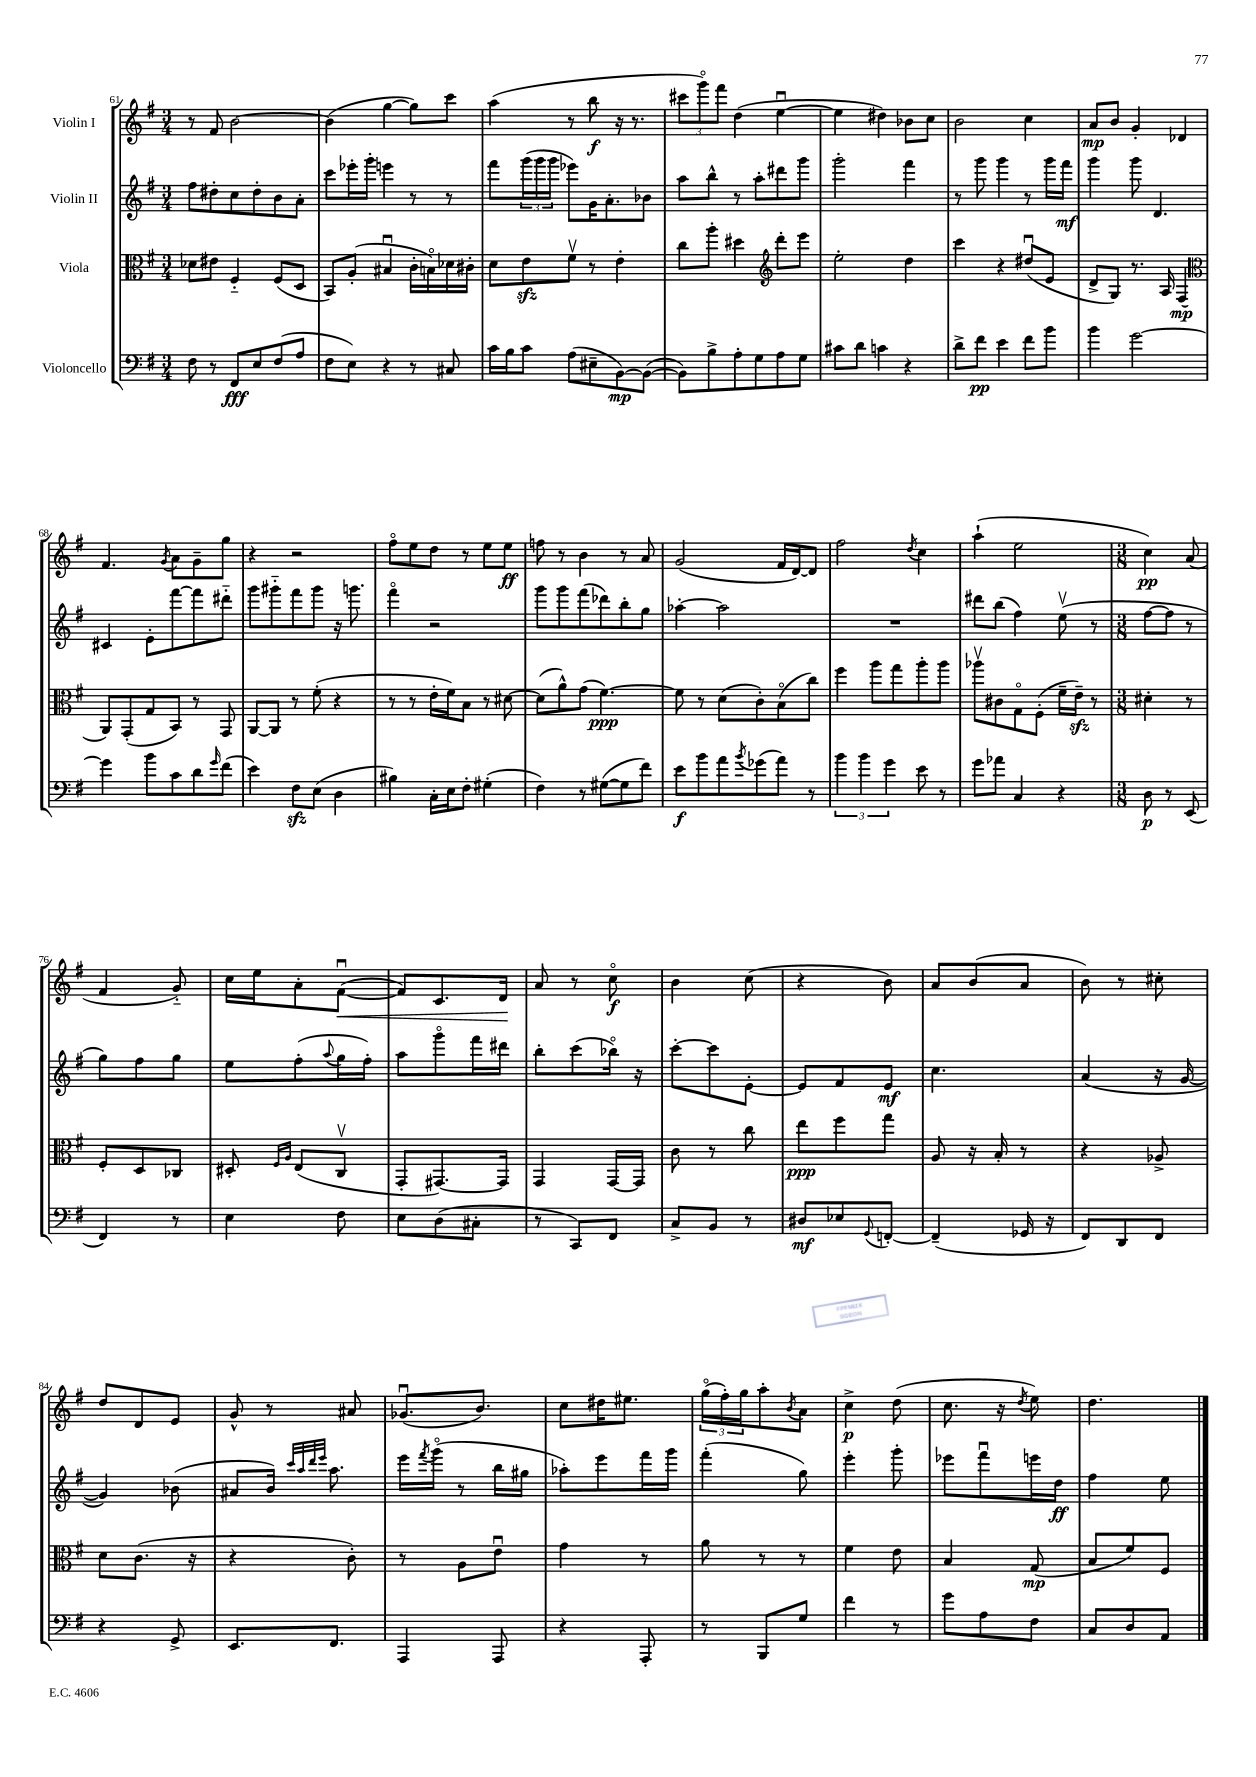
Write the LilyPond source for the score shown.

<<
\new StaffGroup <<
\new Staff = "s0" \with { instrumentName = "Violin I" } {
    \clef treble \key g \major \numericTimeSignature \time 3/4
    r8 fis'8 b'2~ |
    b'4( g''4~ g''8) c'''8 |
    a''4( r8 b''8\f r16 r8. |
    \tuplet 3/2 { cis'''8 g'''8\flageolet) fis'''8 } d''4( e''4~\downbow |
    e''4 dis''4) bes'8 c''8 |
    b'2 c''4 |
    a'8\mp b'8 g'4-. des'4 |
    fis'4. \acciaccatura { g'8 } a'8 g'8-- g''8 |
    r4 r2 |
    fis''8\flageolet e''8 d''8 r8 e''8 e''8\ff |
    f''8 r8 b'4 r8 a'8 |
    g'2( fis'16 d'16~) d'8 |
    fis''2 \acciaccatura { d''8 } c''4 |
    a''4-!( e''2 |
    \numericTimeSignature \time 3/8 c''4\pp) a'8( |
    fis'4 g'8-_) |
    c''16 e''16 a'8-. fis'8~\downbow\<( |
    fis'8) c'8. d'16\! |
    a'8 r8 c''8\flageolet\f |
    b'4 c''8( |
    r4 b'8) |
    a'8 b'8( a'8 |
    b'8) r8 cis''8-. |
    d''8 d'8 e'8 |
    g'8-^ r8 ais'8 |
    ges'8.\downbow( b'8.) |
    c''8 dis''16 eis''8. |
    \tuplet 3/2 { g''16\flageolet( fis''16-.) g''16 } a''8-. \acciaccatura { b'8 } a'8 |
    c''4->\p d''8( |
    c''8. r16 \acciaccatura { d''8 } e''8) |
    d''4. \bar "|." |
}
\new Staff = "s1" \with { instrumentName = "Violin II" } {
    \clef treble \key g \major \numericTimeSignature \time 3/4
    fis''8 dis''8-. c''8 dis''8-. b'8 a'8-. |
    c'''8 ees'''16-. g'''16-. e'''4 r8 r8 |
    fis'''8 \tuplet 3/2 { g'''16( g'''16 g'''16 } ees'''8) g'16 a'8.-. bes'8 |
    a''8 b''8-^ r8 a''8-. dis'''8 g'''8 |
    g'''2-. fis'''4 |
    r8 g'''8 g'''4 r8 g'''16 fis'''16\mf |
    g'''4 g'''8 d'4. |
    cis'4 e'8-. fis'''8~ fis'''8 dis'''8-_ |
    g'''8 gis'''8-_ fis'''8 gis'''8 r16 g'''8. |
    fis'''4\flageolet r2 |
    g'''8 g'''8 fis'''8( des'''8) b''8-. g''8 |
    aes''4~-. aes''2 |
    R2. |
    dis'''8 b''8( fis''4) e''8\upbow( r8 |
    \numericTimeSignature \time 3/8 fis''8~ fis''8 r8 |
    g''8) fis''8 g''8 |
    e''8 fis''8-.( \appoggiatura { a''8 } g''16 fis''16-.) |
    a''8 g'''8\flageolet fis'''16 dis'''16 |
    b''8-. c'''8( bes''16\flageolet) r16 |
    c'''8~-. c'''8 e'8~-. |
    e'8 fis'8 e'8\mf |
    c''4. |
    a'4( r16 g'16~ |
    g'4) bes'8( |
    ais'8 b'16) \grace { c'''32 a''32 d'''32 e'''32 } a''8. |
    e'''16 \acciaccatura { fis'''8 } g'''16\flageolet( r8 b''16 gis''16 |
    aes''8-.) e'''8 fis'''16 g'''16 |
    fis'''4-.( g''8) |
    e'''4-. g'''8-. |
    ees'''8 fis'''8\downbow e'''16 d''16\ff |
    fis''4 e''8 \bar "|." |
}
\new Staff = "s2" \with { instrumentName = "Viola" } {
    \clef alto \key g \major \numericTimeSignature \time 3/4
    des'8 eis'8 fis4-_ fis8( d8 |
    b,8) a8-.( bis4\downbow c'16-. b16\flageolet) des'16 cis'16-. |
    d'8 e'8\sfz fis'8\upbow r8 e'4-. |
    c''8 a''8-. dis''4 \clef treble d'''8-. e'''8 |
    e''2-. d''4 |
    c'''4 r4 dis''8\downbow( e'8 |
    d'8-> g8) r8. a16 fis4\mp( |
    \clef alto a,8) g,8-.( g8 b,8) r8 g,8 |
    a,8~ a,8 r8 fis'8-.( r4 |
    r8 r8 e'16-. fis'16) b8 r8 dis'8~ |
    dis'8( a'8-^) g'8( fis'4.~\ppp) |
    fis'8 r8 d'8( c'8-.) b8\flageolet( c''8) |
    fis''4 a''8 g''8 a''8-. a''8 |
    aes''8\upbow cis'8 g8\flageolet fis8-.( fis'16-- e'16--\sfz) r8 |
    \numericTimeSignature \time 3/8 dis'4-. r8 |
    fis8-. d8 ces8 |
    dis8-. \grace { fis16 a16 } e8( c8\upbow |
    g,8-. gis,8.~) gis,16 |
    g,4 g,16~ g,16 |
    c'8 r8 c''8 |
    e''8\ppp fis''8 g''8 |
    a8 r16 b16-. r8 |
    r4 aes8-> |
    d'8 c'8.( r16 |
    r4 c'8-.) |
    r8 a8 e'8\downbow |
    g'4 r8 |
    a'8 r8 r8 |
    fis'4 e'8 |
    b4 g8\mp( |
    b8 fis'8) fis8 \bar "|." |
}
\new Staff = "s3" \with { instrumentName = "Violoncello" } {
    \clef bass \key g \major \numericTimeSignature \time 3/4
    fis8 r8 fis,8\fff e8 fis8( a8 |
    fis8 e8) r4 r8 cis8 |
    c'16 b16 c'8 a8( eis8-- b,8~\mp) b,8~( |
    b,8) b8-> a8-. g8 a8 g8 |
    cis'8 d'8 c'4 r4 |
    d'8-> fis'8\pp e'4 fis'8 b'8 |
    b'4 g'2~ |
    g'4 b'8 c'8 d'8 \grace { g'16 } fis'8( |
    e'4) fis8\sfz e8( d4 |
    bis4) c16-. e16 fis8-. gis4-.( |
    fis4) r8 gis8~( gis8 fis'8) |
    e'8\f b'8 a'8 \acciaccatura { b'8 } ges'8( a'8) r8 |
    \tuplet 3/2 { b'4 b'4 g'4 } e'8 r8 |
    g'8 aes'8 c4 r4 |
    \numericTimeSignature \time 3/8 d8\p r8 e,8( |
    fis,4) r8 |
    e4 fis8 |
    e8 d8( cis8-. |
    r8 c,8) fis,8 |
    c8-> b,8 r8 |
    dis8\mf ees8 \appoggiatura { g,8 } f,8~-. |
    f,4--( ges,16 r16 |
    fis,8) d,8 fis,8 |
    r4 g,8-> |
    e,8. fis,8. |
    a,,4 a,,8 |
    r4 a,,8-. |
    r8 b,,8 g8 |
    fis'4 r8 |
    g'8 a8 fis8 |
    c8 d8 a,8 \bar "|." |
}
>>
>>
\layout { \context { \Score currentBarNumber = #61 } }
